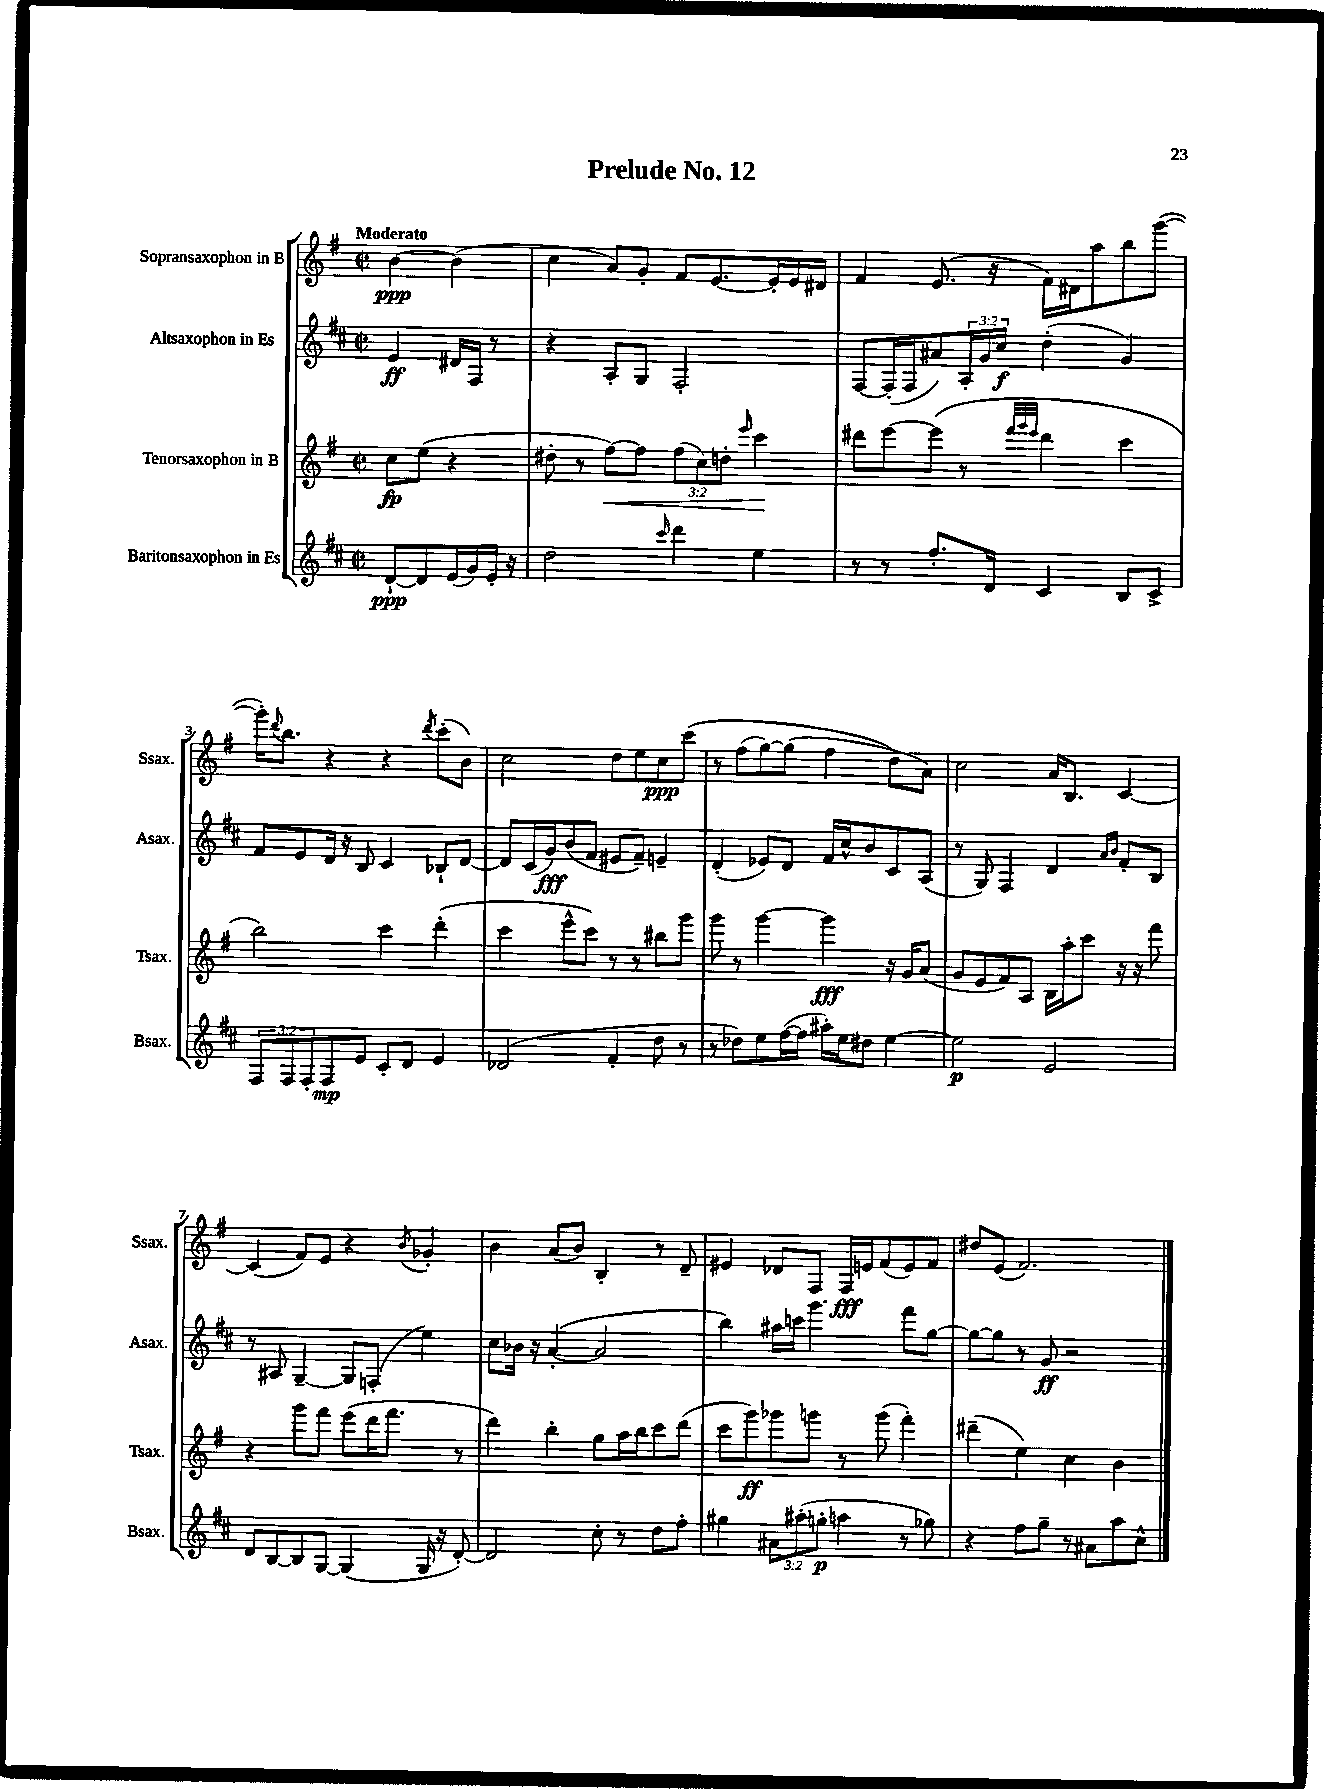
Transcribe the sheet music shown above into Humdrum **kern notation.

**kern	**kern	**kern	**kern
*staff4	*staff3	*staff2	*staff1
*clefG2	*clefG2	*clefG2	*clefG2
*k[f#c#]	*k[f#]	*k[f#c#]	*k[f#]
*M2/2	*M2/2	*M2/2	*M2/2
*met(c|)	*met(c|)	*met(c|)	*met(c|)
[8d`/L	8cc\L	4e/	[4b\
8d/]	(8ee\J	.	.
(16e/L	4r	16d#/LL	(4b\]
16g/)	.	16F#/JJ	.
16e'/JJ	.	8r	.
16r	.	.	.
=	=	=	=
2dd\	8dd#'\	4r	4cc\
.	8r	.	.
.	[8ff#\L)	8A'/L	8a/L)
.	8ff#\]J	8G/J	8g'/J
16qqccc#/	.	.	.
4ddd\	(12ff#\L	2F#'/	8f#/L
.	12cc\)	.	.
.	.	.	[8.e/
.	12dd'\J	.	.
.	16qqeee/	.	.
4ee\	4ccc\	.	.
.	.	.	16e'/]L
.	.	.	16e/
.	.	.	16d#/JJ
=	=	=	=
8r	8ddd#\L	[8F#/L	4f#/
8r	[8eee\	(16F#'/]L	.
.	.	16F#/J	.
8.ff#'/L	(8eee\]J	8a#/)	(8.e/
.	8r	24A'/L	.
.	.	24g/	.
16d/Jk	.	.	16r
.	.	24cc#/JJ	.
.	32qqfff#/LLL	.	.
.	32qqggg/	.	.
.	32qqeee/JJJ	.	.
4c#/	4ddd#\	(4dd'\	16f#\LL)
.	.	.	16d#\J
.	.	.	8aa\
8B/L	4ccc\	4g/)	8bb\
8c#^/J	.	.	([8ggg\J
=	=	=	=
12F#/L	2bb\)	8f#/L	16ggg'\]LK)
.	.	.	8qqddd/
.	.	.	8.bb\J
12F#/	.	.	.
.	.	8e/	.
12F#'/	.	.	.
8F#/	.	16d/Jk	4r
.	.	16r	.
8e/J	.	8B/	.
8c#'/L	4ccc\	4c#/	4r
8d/J	.	.	.
.	.	.	8qddd/
4e/	(4ddd'\	8B-`/L	(8ccc'\L
.	.	[8d/J	8b\J)
=	=	=	=
(2d-/	4ccc\	8d/]L	2cc\
.	.	(16c#/L	.
.	.	16g/J)	.
.	8eee^^\L	(8b/	.
.	8ccc\J)	8f#/J	.
4f#'/	8r	8e#/L	8dd\L
.	8r	8f#~/J)	8ee\
8dd\	8bb#\L	4e~/	8cc\
8r	8ggg\J	.	&(8ccc\J
=	=	=	=
8r	8ggg\	(4d'/	8r
8dd-\L)	8r	.	(8ff#\L
8ee\	[4ggg\	8e-/L)	[8gg\)
([16ff#\L	.	8d/J	(8gg\]J
16ff#\]JJ	.	.	.
16aa#'\LL)	4ggg\]	16f#/LL	4ff#\
16ee\J	.	16cc#^^/J	.
8dd#\J	.	8b/	.
[4ee\	16r	8c#/	8dd\L&)
.	16g/LK	.	.
.	(8a/J	(8A/J	8a\J)
=	=	=	=
2ee\]	8g/L	8r	2cc\
.	8e/	8G/)	.
.	8f#/)	4F#/	.
.	8A/J	.	.
2e/	16B\LL	4d/	16a/LK
.	16aa'\J	.	8.B/J
.	8ccc\J	.	.
.	.	16qqa/LL	.
.	.	16qqb/JJ	.
.	16r	8f#'/L	[4c/
.	16r	.	.
.	8fff#\	8B/J	.
=	=	=	=
8d/L	4r	8r	(4c/]
[8B/	.	8A#/	.
8B/]	8ggg\L	[4G~/	8f#/L)
[8G/J	8fff#\J	.	8e/J
(4G/]	(8eee\L	8G/]L	4r
.	16ddd\K	(8F'/J	.
.	8.fff#\J	.	.
.	.	.	8qb/
16G/	.	4ee\)	4g-'/
16r	.	.	.
[8d'/)	8r	.	.
=	=	=	=
2d/]	4ddd\)	8cc#\L	4b\
.	.	16b-\Jk	.
.	.	16r	.
.	4bb'\	([4a'/	(8a/L
.	.	.	8b/J)
8cc#'\	8gg\L	2a/]	4B'/
8r	16aa\L	.	.
.	16bb\J	.	.
8dd\L	8ccc\	.	8r
8ff#'\J	(8ddd\J	.	8d~/
=	=	=	=
4gg#\	8ccc\L	4bb\)	4e#/
.	8ggg\)	.	.
12a#\L	8ggg-\	16aa#\LL	8d-/L
.	.	16ccc\JJ	.
(12aa#'\	.	.	.
.	8ggg\J	4.ggg\	8F#/J
12gg'\J	.	.	.
4aa\	8r	.	16F#/LL
.	.	.	16e/J
.	(8ggg\	.	(8f#/
8r	4fff#'\)	8fff#\L	8e/)
8gg-\)	.	[8gg\J	8f#/J
=	=	=	=
4r	(4ddd#~\	8gg\_L	8dd#/L
.	.	8gg\]J	(8e/J
8ff#\L	4ee\)	8r	2.f#/)
8gg~\J	.	8g/	.
8r	4cc\	2r	.
8a#\L	.	.	.
8aa\	4b\	.	.
8cc#^^\J	.	.	.
==	==	==	==
*-	*-	*-	*-
